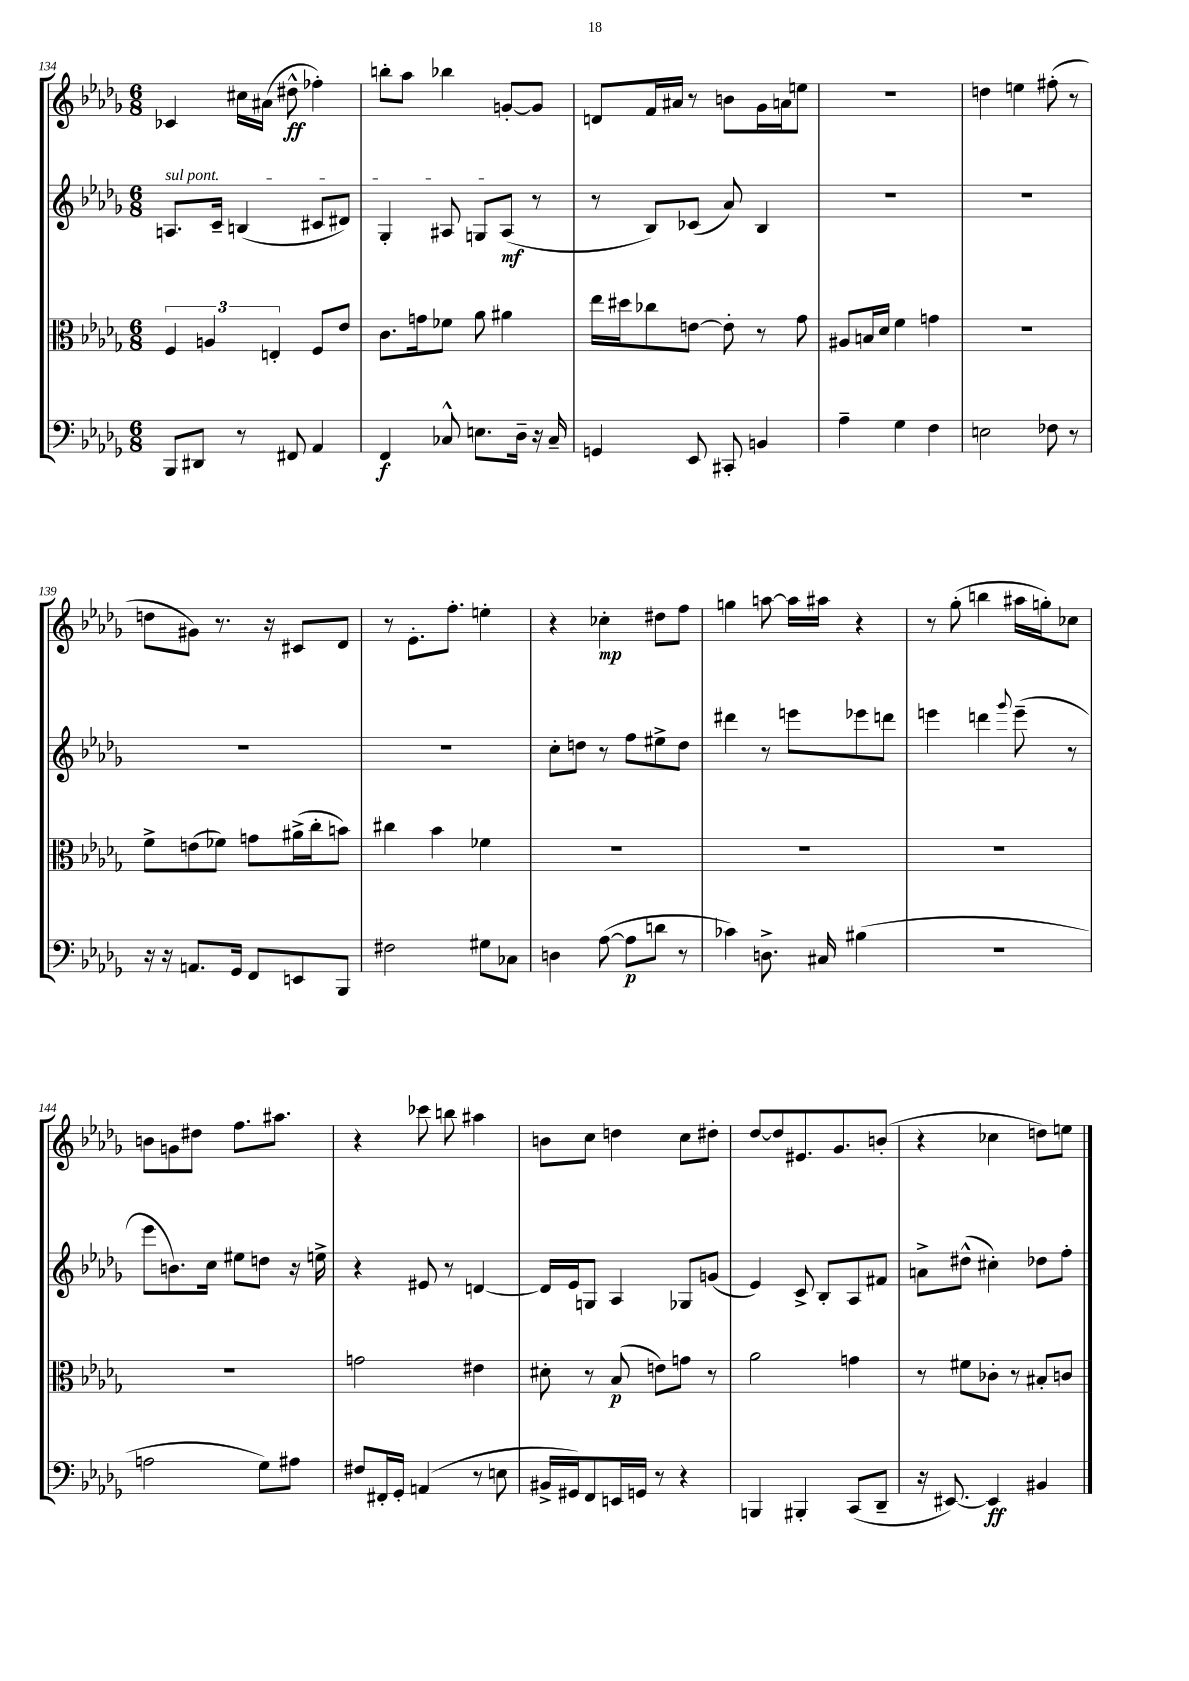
<<
\new StaffGroup <<
\new Staff = "s0" {
    \clef treble \key des \major \numericTimeSignature \time 6/8
    ces'4 cis''16 ais'16( dis''8-^\ff fes''4-.) |
    b''8-. aes''8 bes''4 g'8~-. g'8 |
    d'8 f'16 ais'16 r8 b'8 ges'16 a'16 e''8 |
    R2. |
    d''4 e''4 fis''8-.( r8 |
    d''8 gis'8) r8. r16 cis'8 des'8 |
    r8 ees'8.-. f''8.-. e''4-. |
    r4 ces''4-.\mp dis''8 f''8 |
    g''4 a''8~ a''16 ais''16 r4 |
    r8 ges''8-.( b''4 ais''16 g''16-.) ces''8 |
    b'8 g'8 dis''8 f''8. ais''8. |
    r4 ces'''8 b''8 ais''4 |
    b'8 c''8 d''4 c''8 dis''8-. |
    des''8~ des''8 eis'8. ges'8. b'8-.( |
    r4 ces''4 d''8) e''8 \bar "|." |
}
\new Staff = "s1" {
    \clef treble \key des \major \numericTimeSignature \time 6/8
    \once \override TextSpanner.bound-details.left.text = \markup { \italic "sul pont." } a8.\startTextSpan c'16-- b4( cis'8 dis'8) |
    ges4-. ais8 g8 ais8\mf\stopTextSpan( r8 |
    r8 bes8) ces'8( aes'8) bes4 |
    R2. |
    R2. |
    R2. |
    R2. |
    c''8-. d''8 r8 f''8 eis''8-> d''8 |
    dis'''4 r8 e'''8 ees'''8 d'''8 |
    e'''4 d'''4 \appoggiatura { ges'''8 } e'''8--( r8 |
    ees'''8 b'8.) c''16 eis''8 d''8 r16 e''16-> |
    r4 eis'8 r8 d'4~ |
    d'16 ees'16 g8 aes4 ges8 g'8( |
    ees'4) c'8-> bes8-. aes8 fis'8 |
    a'8-> dis''8-^( cis''4-.) des''8 f''8-. \bar "|." |
}
\new Staff = "s2" {
    \clef alto \key des \major \numericTimeSignature \time 6/8
    \tuplet 3/2 { f4 a4 e4-. } f8 ees'8 |
    c'8. g'16 fes'8 aes'8 ais'4 |
    ees''16 dis''16 ces''8 e'8~ e'8-. r8 ges'8 |
    ais8 b16 des'16 f'4 g'4 |
    R2. |
    f'8-> e'8( fes'8) g'8 ais'16->( c''16-. b'8) |
    cis''4 bes'4 fes'4 |
    R2. |
    R2. |
    R2. |
    R2. |
    g'2 eis'4 |
    dis'8-. r8 bes8\p( e'8) g'8 r8 |
    aes'2 g'4 |
    r8 fis'8 ces'8-. r8 bis8-. c'8 \bar "|." |
}
\new Staff = "s3" {
    \clef bass \key des \major \numericTimeSignature \time 6/8
    bes,,8 dis,8 r8 fis,8 aes,4 |
    f,4\f ces8-^ e8. des16-- r16 ces16-- |
    g,4 ees,8 cis,8-. b,4 |
    aes4-- ges4 f4 |
    e2 fes8 r8 |
    r16 r16 a,8. ges,16 f,8 e,8 bes,,8 |
    fis2 gis8 ces8 |
    d4 aes8~( aes8\p d'8 r8 |
    ces'4) d8.-> cis16 bis4( |
    R2. |
    a2 ges8) ais8 |
    fis8 fis,16-. ges,16-. a,4( r8 e8 |
    bis,16-> gis,16) f,8 e,16 g,16 r8 r4 |
    b,,4 bis,,4-. c,8( des,8-- |
    r16 eis,8.~) eis,4\ff bis,4 \bar "|." |
}
>>
>>
\layout { \context { \Score currentBarNumber = #134 } }
